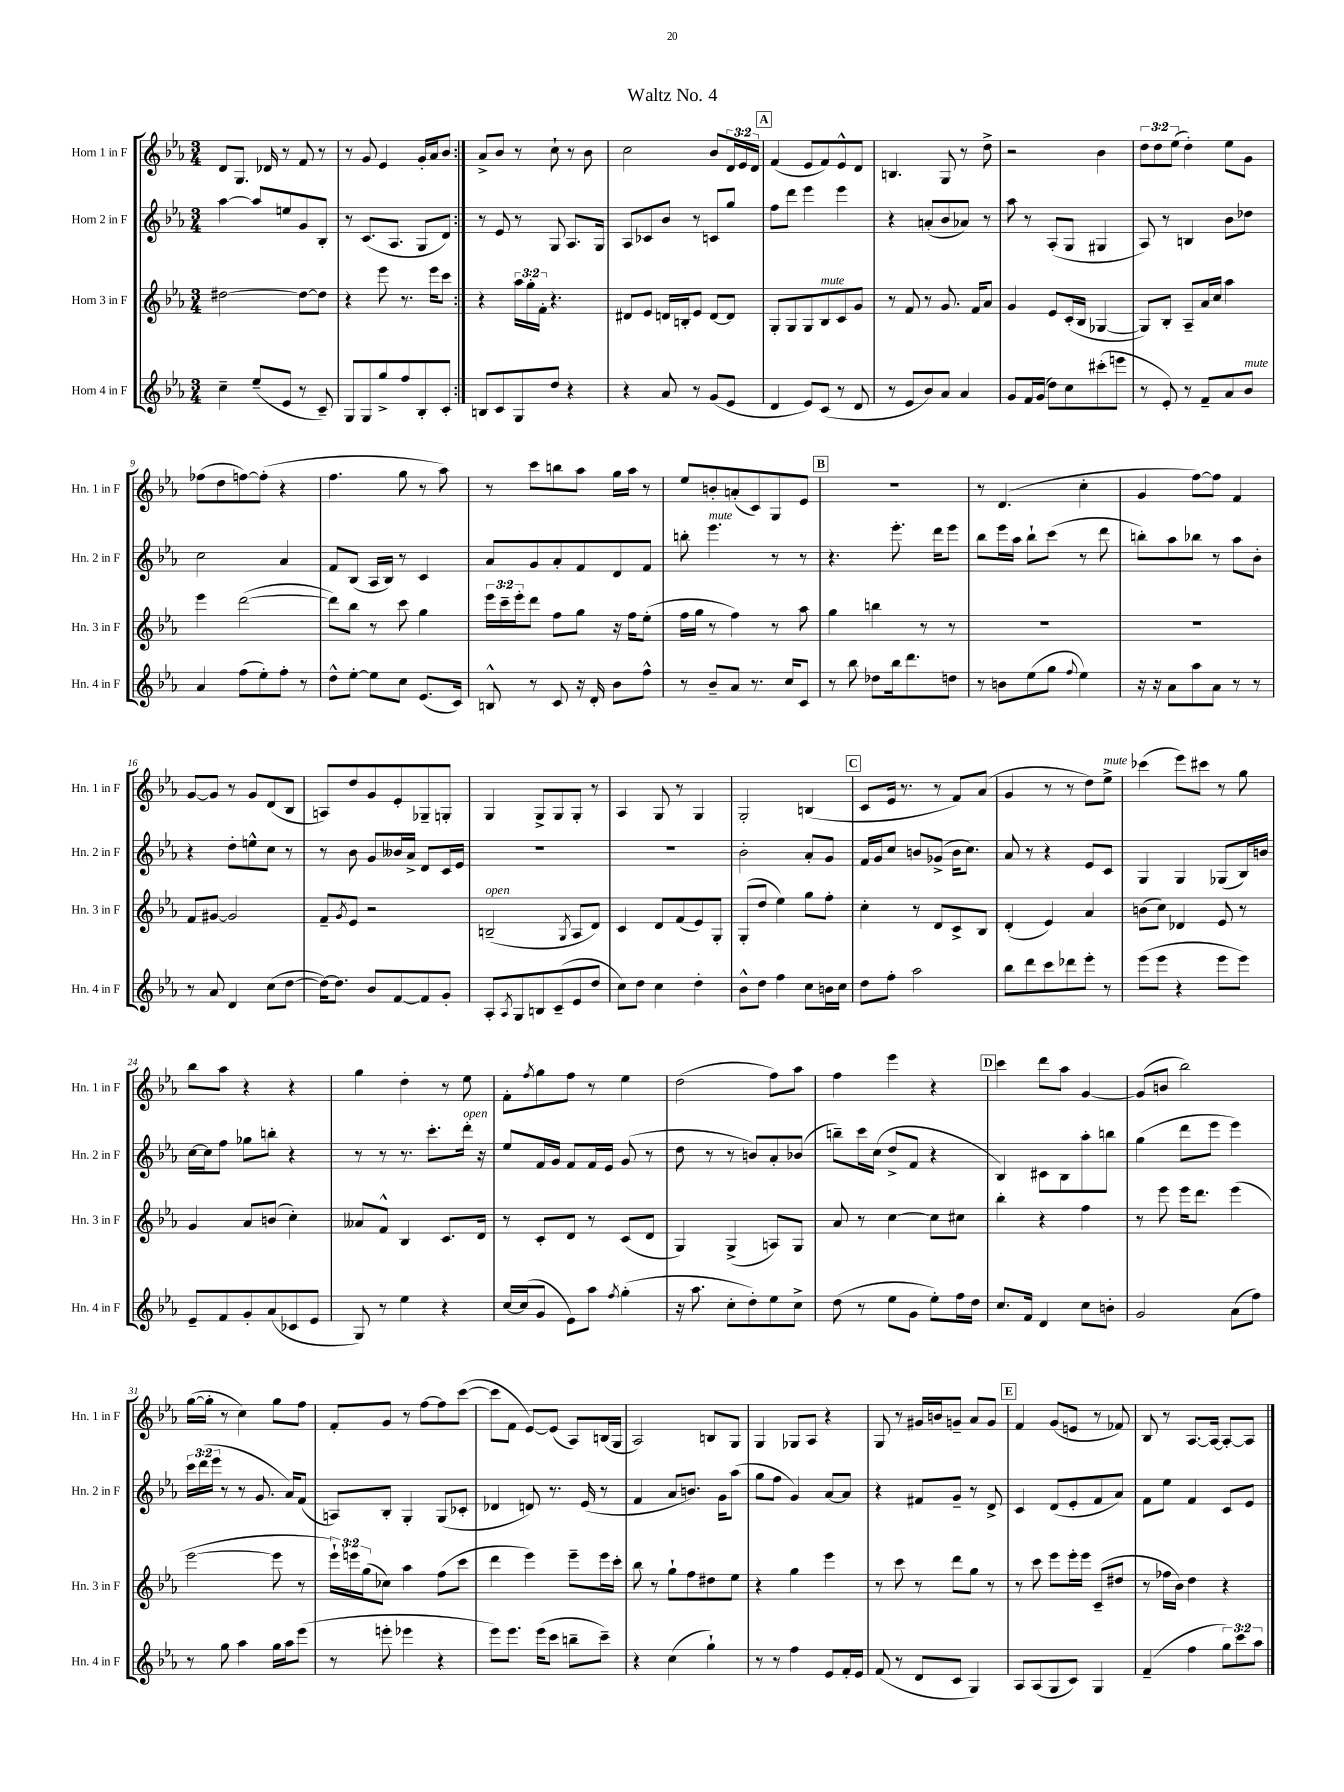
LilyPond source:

\header { title = "Waltz No. 4" }
<<
\new StaffGroup <<
\new Staff = "s0" \with { instrumentName = "Horn 1 in F" shortInstrumentName = "Hn. 1 in F" } {
    \clef treble \key ees \major \numericTimeSignature \time 3/4 \override Staff.TupletNumber.text = #tuplet-number::calc-fraction-text
    \repeat volta 2 { d'8 g8. des'16 r8 f'8 r8 |
    r8 g'8 ees'4 g'16-. aes'16 bes'8 | }
    aes'8-> bes'8 r8 c''8-! r8 bes'8 |
    c''2 bes'8 \tuplet 3/2 { d'16 ees'16 d'16 } |
    \mark \markup { \box "A" } f'4( ees'8 f'8) ees'8-^ d'8 |
    b4. g8 r8 d''8-> |
    r2 bes'4 |
    \tuplet 3/2 { d''8 d''8 ees''8( } d''4-.) ees''8 g'8 |
    fes''8( d''8 f''8~) f''8-.( r4 |
    f''4. g''8 r8 aes''8) |
    r8 c'''8 b''8 aes''8 g''16 aes''16 r8 |
    ees''8 b'8-. a'8-.( c'8) g8 ees'8 |
    \mark \markup { \box "B" } R2. |
    r8 d'4.( c''4-. |
    g'4 f''8~) f''8 f'4 |
    g'8~ g'8 r8 g'8 d'8( bes8 |
    a8) d''8 g'8 ees'8-. ges8-- g8-. |
    g4 g8-> g8 g8-. r8 |
    aes4 g8 r8 g4 |
    g2-. b4( |
    \mark \markup { \box "C" } c'8 ees'16 r8. r8 f'8) aes'8( |
    g'4 r8 r8 d''8) ees''8->^\markup { \italic "mute" } |
    ces'''4( ees'''8) cis'''8 r8 g''8 |
    bes''8 aes''8 r4 r4 |
    g''4 d''4-. r8 ees''8 |
    f'8-. \acciaccatura { f''8 } g''8 f''8 r8 ees''4 |
    d''2( f''8) aes''8 |
    f''4 ees'''4 r4 |
    \mark \markup { \box "D" } c'''4 d'''8 aes''8 g'4~ |
    g'8( b'8 bes''2) |
    g''16~( g''16-. r8 c''4) g''8 f''8 |
    f'8-. g'8 r8 f''8~ f''8 c'''8~( |
    c'''8 f'8 ees'8~) ees'8( aes8) b16( g16 |
    aes2) b8 g8 |
    g4 ges8 aes8 r4 |
    g8 r8 gis'16 b'16 g'8-- aes'8 g'8 |
    \mark \markup { \box "E" } f'4 g'8( e'8 r8 fes'8) |
    bes8 r8 aes8.~ aes16~ aes8~-. aes8 \bar "|." |
}
\new Staff = "s1" \with { instrumentName = "Horn 2 in F" shortInstrumentName = "Hn. 2 in F" } {
    \clef treble \key ees \major \numericTimeSignature \time 3/4 \override Staff.TupletNumber.text = #tuplet-number::calc-fraction-text
    \repeat volta 2 { aes''4~ aes''8 e''8 g'8 bes8-. |
    r8 c'8.( aes8. g8 d'8) | }
    r8 ees'8 r8 g8 aes8. g16 |
    aes8 ces'8 bes'8 r8 c'8 g''8 |
    \mark \markup { \box "A" } f''8 d'''8 ees'''4 ees'''4 |
    r4 a'8-.( bes'8 aes'8) r8 |
    aes''8 r8 aes8-.( g8 gis4 |
    aes8) r8 b4 bes'8 des''8 |
    c''2 aes'4 |
    f'8 bes8( aes16 bes16) r8 c'4 |
    aes'8 g'8 aes'8-. f'8 d'8 f'8 |
    b''8-. ees'''4.^\markup { \italic "mute" } r8 r8 |
    \mark \markup { \box "B" } r4. ees'''8.-. d'''16 ees'''8 |
    bes''8 ees'''16 aes''16 bes''8-! c'''8( r8 d'''8 |
    b''8-.) aes''8 bes''8 r8 aes''8 bes'8-. |
    r4 d''8-. e''8-^ c''8 r8 |
    r8 bes'8 g'8 beses'16 aes'16-> d'8 c'16 ees'16 |
    R2. |
    R2. |
    bes'2-. aes'8-. g'8 |
    \mark \markup { \box "C" } f'16 g'16 c''8 b'8 ges'8->( b'16 c''8.) |
    aes'8 r8 r4 ees'8 c'8 |
    g4 g4 ges8( bes16) b'16 |
    c''16~ c''16 f''8 ges''8 b''8-. r4 |
    r8 r8 r8. c'''8.-. d'''16-.^\markup { \italic "open" } r16 |
    ees''8 f'16 g'16 f'8 f'16 ees'16 g'8( r8 |
    d''8 r8 r8 b'8) aes'8-. bes'8( |
    b''8--) c'''16 c''16( d''8-> f'8 r4 |
    \mark \markup { \box "D" } bes4) cis'8 bes8 aes''8-. b''8 |
    g''4( d'''8 ees'''8 ees'''4) |
    \tuplet 3/2 { c'''16 d'''16( ees'''16 } r8 r8 g'8. aes'16) f'8( |
    a8) bes8-. g4-. g8( ces'8-. |
    des'4 d'8) r8. ees'16( r8 |
    f'4 aes'8 b'8.) g'16 aes''8( |
    g''8 f''8 g'4) aes'8~ aes'8 |
    r4 fis'8 g'8-- r8 d'8-> |
    \mark \markup { \box "E" } c'4 d'8( ees'8-. f'8 aes'8) |
    f'8 ees''8 f'4 c'8 ees'8 \bar "|." |
}
\new Staff = "s2" \with { instrumentName = "Horn 3 in F" shortInstrumentName = "Hn. 3 in F" } {
    \clef treble \key ees \major \numericTimeSignature \time 3/4 \override Staff.TupletNumber.text = #tuplet-number::calc-fraction-text
    \repeat volta 2 { dis''2~ dis''8~ dis''8 |
    r4 ees'''8 r8. ees'''16 c'''8 | }
    r4 \tuplet 3/2 { aes''16 g''16-. f'16-. } r4. |
    dis'8 ees'8 d'16 b16-. ees'8 d'8~ d'8 |
    \mark \markup { \box "A" } g8-. g8 g8 bes8^\markup { \italic "mute" } c'8 g'8 |
    r8 f'8 r8 g'8. f'16 aes'8 |
    g'4 ees'8 c'16-.( bes16 ges4~ |
    ges8) bes8-. aes8-- aes'16 c''16 aes''4 |
    ees'''4 d'''2~( |
    d'''8) bes''8 r8 c'''8 g''4 |
    \tuplet 3/2 { ees'''16 c'''16-- ees'''16-. } d'''8 f''8 g''8 r16 f''16 ees''8-.( |
    f''16 g''16 r8 f''4) r8 aes''8 |
    \mark \markup { \box "B" } g''4 b''4 r8 r8 |
    R2. |
    R2. |
    f'8 gis'8~ gis'2 |
    f'8-- \acciaccatura { g'8 } ees'8 r2 |
    b2--^\markup { \italic "open" }( \acciaccatura { g8 } aes8 d'8) |
    c'4 d'8 f'8( ees'8) g8-. |
    g8-.( d''8 ees''4) g''8 f''8-. |
    \mark \markup { \box "C" } c''4-. r8 d'8 c'8-> bes8 |
    d'4-.( ees'4) aes'4 |
    b'8( c''8) des'4 ees'8 r8 |
    g'4 aes'8 b'8( c''4-.) |
    aeses'8 f'8-^ bes4 c'8. d'16 |
    r8 c'8-. d'8 r8 c'8( d'8 |
    g4) g4->( a8) g8 |
    aes'8 r8 c''4~ c''8 cis''8 |
    \mark \markup { \box "D" } bes''4-. r4 f''4 |
    r8 ees'''8 ees'''16 d'''8. ees'''4( |
    ees'''2~ ees'''8 r8 |
    \tuplet 3/2 { ees'''16-!) e'''16 g''16( } ces''8) aes''4 f''8( c'''8 |
    d'''4 ees'''4) ees'''8-- ees'''16 c'''16-. |
    bes''8 r8 g''8-! f''8 dis''8 ees''8 |
    r4 g''4 ees'''4 |
    r8 c'''8 r8 d'''8 g''8 r8 |
    \mark \markup { \box "E" } r8 c'''8 ees'''8 ees'''16-. ees'''16 c'8--( dis''8 |
    r8 fes''16 bes'16) d''4 r4 \bar "|." |
}
\new Staff = "s3" \with { instrumentName = "Horn 4 in F" shortInstrumentName = "Hn. 4 in F" } {
    \clef treble \key ees \major \numericTimeSignature \time 3/4 \override Staff.TupletNumber.text = #tuplet-number::calc-fraction-text
    \repeat volta 2 { c''4-- ees''8--( ees'8 r8 c'8--) |
    g8 g8 g''8-> f''8 bes8-. c'8-. | }
    b8 c'8 g8 d''8 r4 |
    r4 aes'8 r8 g'8( ees'8 |
    \mark \markup { \box "A" } d'4 ees'8) c'8( r8 d'8 |
    r8 ees'8 bes'8) aes'8 aes'4 |
    g'8 f'16 g'16( d''8) c''8 cis'''8-.( e'''8 |
    r8 ees'8-.) r8 f'8-- aes'8 bes'8^\markup { \italic "mute" } |
    aes'4 f''8( ees''8-.) f''8-. r8 |
    d''8-^ ees''8~-. ees''8 c''8 ees'8.( c'16) |
    b8-^ r8 c'8 r16 d'16-. bes'8 f''8-^ |
    r8 bes'8-- aes'8 r8. c''16 c'8 |
    \mark \markup { \box "B" } r8 bes''8 des''8 bes''16 d'''8. d''8 |
    r8 b'8 ees''8( g''8 \appoggiatura { f''8 } ees''4) |
    r16 r16 aes'8 aes''8 aes'8 r8 r8 |
    r8 aes'8 d'4 c''8( d''8~ |
    d''16~) d''8. bes'8 f'8~ f'8 g'8-. |
    aes8-. \acciaccatura { aes8 } g8 b8 c'8--( ees'8 d''8 |
    c''8) d''8 c''4 d''4-. |
    bes'8-^ d''8 f''4 c''8 b'16 c''16 |
    \mark \markup { \box "C" } d''8 f''8-. aes''2 |
    bes''8 d'''8 c'''8 des'''8 ees'''8-. r8 |
    ees'''8( ees'''8 r4 ees'''8 ees'''8) |
    ees'8-- f'8 g'8-. aes'8( ces'8 ees'8 |
    g8) r8 ees''4 r4 |
    c''16~ c''16( g'8 ees'8) aes''8 \acciaccatura { f''8 } g''4-.( |
    r16 aes''8. c''8-. d''8-.) ees''8 c''8-> |
    d''8( r8 ees''8 g'8 ees''8-.) f''16 d''16 |
    \mark \markup { \box "D" } c''8. f'16 d'4 c''8 b'8-. |
    g'2 aes'8( f''8) |
    r8 g''8 aes''4 g''16 aes''16 ees'''8( |
    r8 e'''8-. ees'''4 r4 |
    ees'''8) ees'''8. ees'''16( c'''8 b''8-- c'''8--) |
    r4 c''4( g''4-!) |
    r8 r8 f''4 ees'8 f'16-. ees'16 |
    f'8( r8 d'8 c'8 g4) |
    \mark \markup { \box "E" } aes8 aes8( g8 c'8) g4 |
    f'4--( f''4 \tuplet 3/2 { g''8) c'''8 aes''8 } \bar "|." |
}
>>
>>
